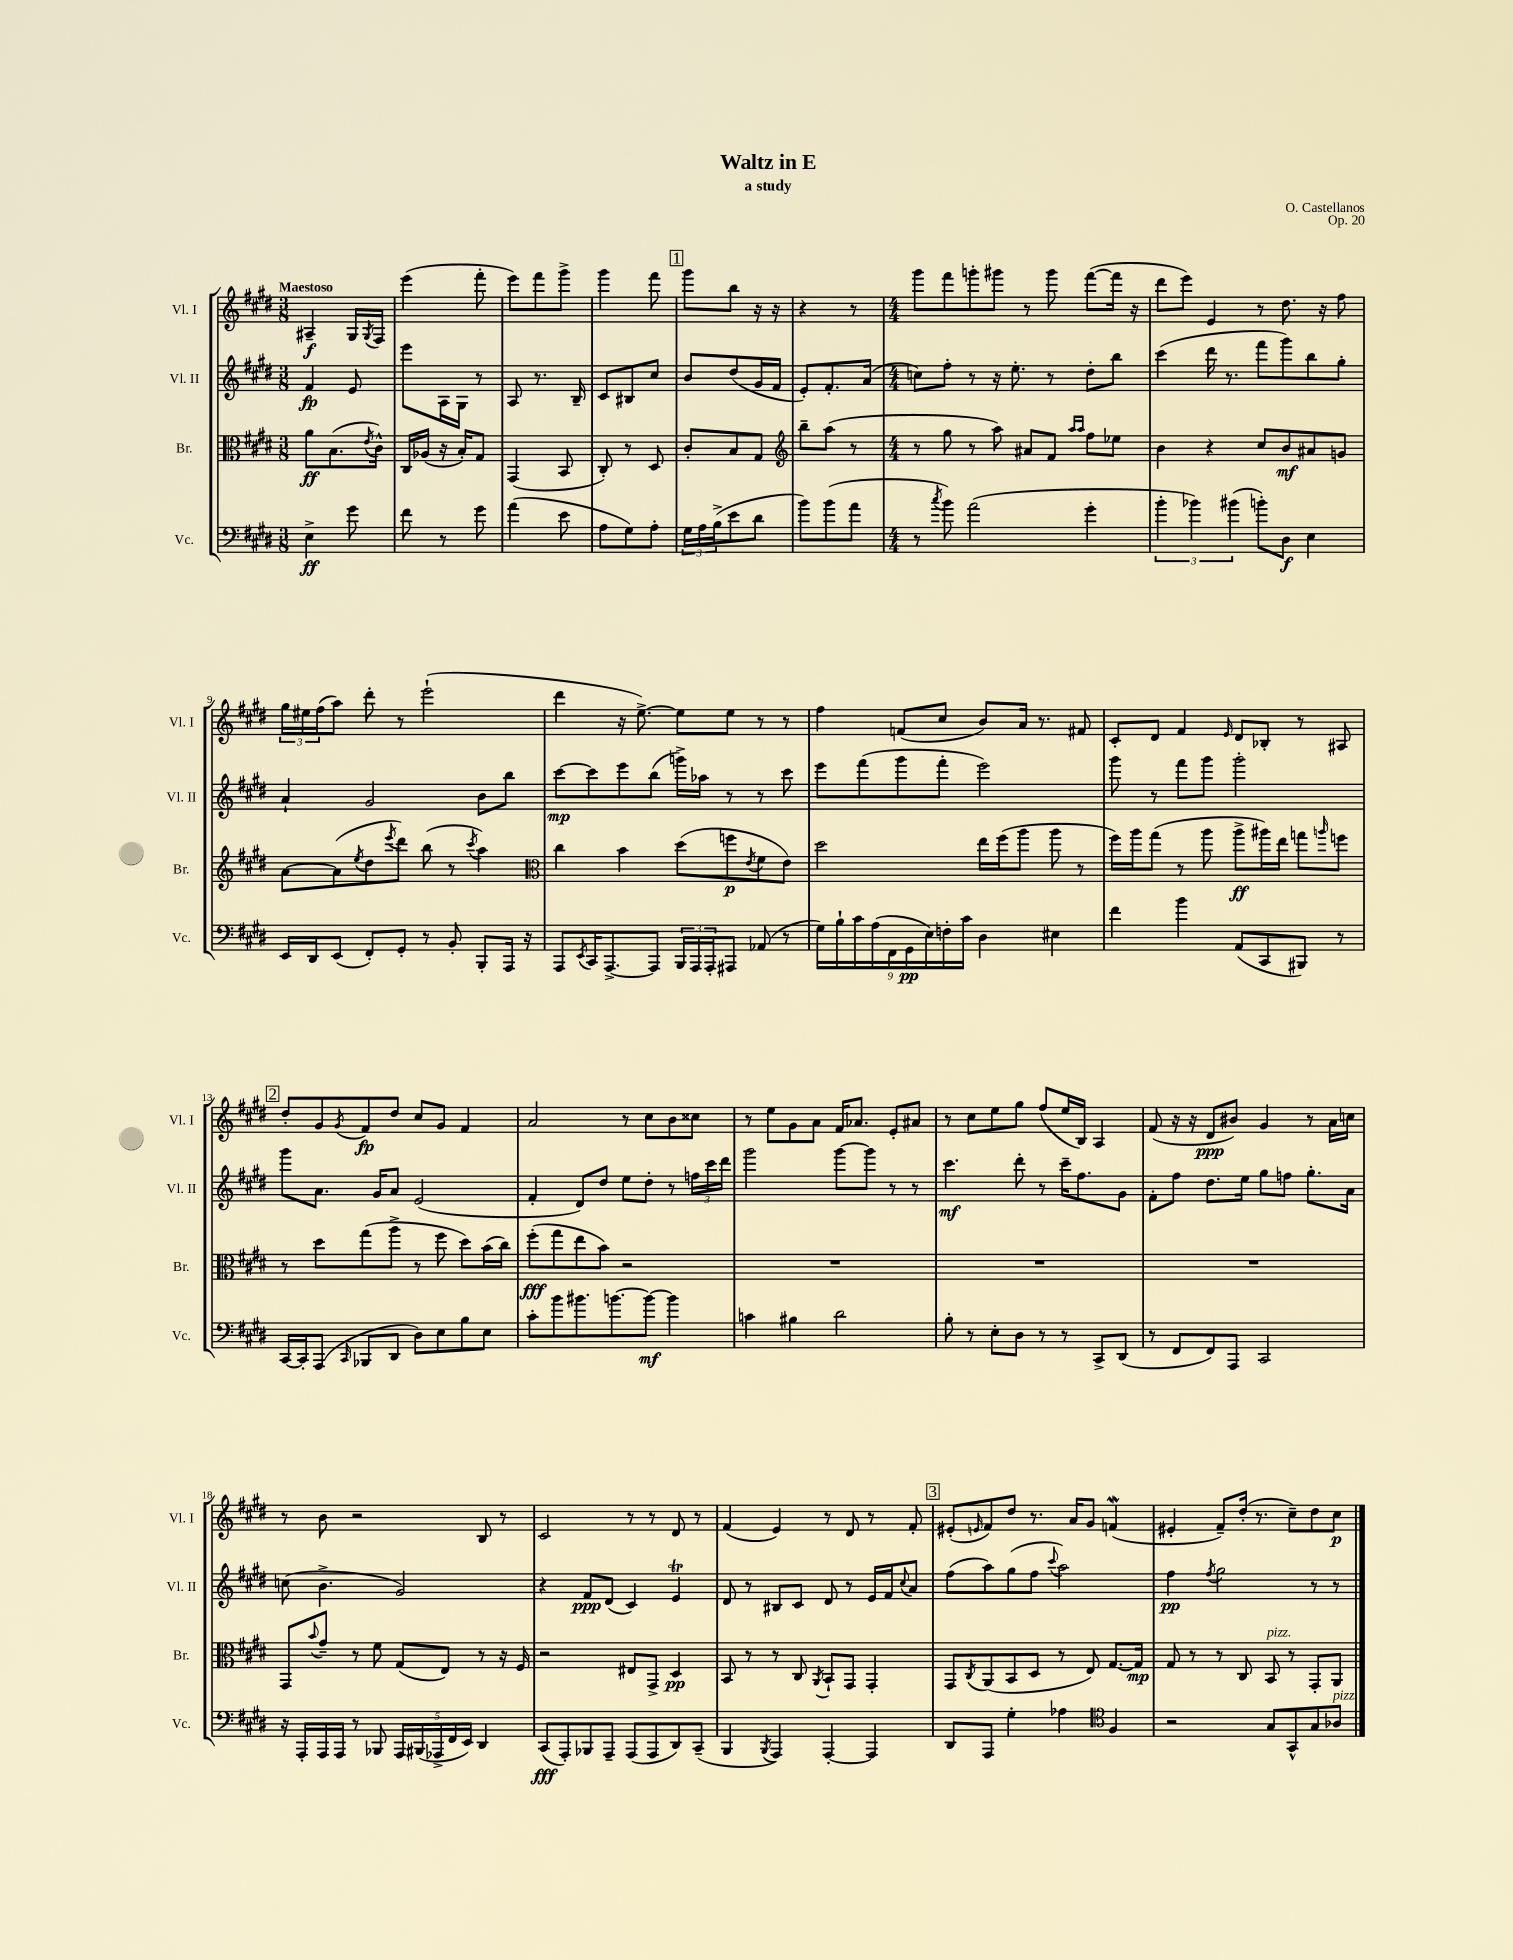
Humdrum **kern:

**kern	**kern	**kern	**kern
*staff4	*staff3	*staff2	*staff1
*clefF4	*clefC3	*clefG2	*clefG2
*k[f#c#g#d#]	*k[f#c#g#d#]	*k[f#c#g#d#]	*k[f#c#g#d#]
*M3/8	*M3/8	*M3/8	*M3/8
4E^\	8a\L	4f#/	4A#~/
.	(8.B\	.	.
8g#\	.	8e/	16G#/LL
.	8qe/	.	8qG#/
.	16c#^^\Jk)	.	16F#/JJ
=	=	=	=
8f#\	16C#/LL	8eee\L	(4eee\
.	(16A-/JJ	.	.
8r	16r	16A\L	.
.	16B'/LK)	16G#\JJ	.
8g#\	8G#/J	8r	8fff#'\
=	=	=	=
(4a\	(4GG#/	8A/	8eee\L)
.	.	8.r	8fff#\
8e\	8BB/	.	8ggg#^\J
.	.	16B~/	.
=	=	=	=
8A\L	8C#'/)	8c#/L	4ggg#\
8G#\)	8r	8B#/	.
8A'\J	8D#/	8cc#/J	8fff#\
=	=	=	=
24G#\LL	8c#'/L	8b/L	8ggg#\L
24A\	.	.	.
(24B^\J	.	.	.
8e\	8B/	(8dd#/	8bb\J
8d#\J	8G#/J	16g#/L	16r
.	.	16f#/JJ	16r
=	=	=	=
*	*clefG2	*	*
8b\L)	8bb~\L	8e'/L)	4r
(8b\	(8aa\J	8.f#'/	.
8a\J	8r	.	8r
.	.	(16a/Jk	.
=	=	=	=
*M4/4	*M4/4	*M4/4	*M4/4
8r	8r	8cc\L)	8ggg#\L
8qcc#/	.	.	.
8b\)	8gg#\	8ff#'\J	8fff#\
(2a\	8r	8r	8ggg'\
.	8aa\)	16r	8ggg#\J
.	.	8.ee'\	.
.	8a#/L	.	8r
.	8f#/J	8r	8ggg#\
.	16qqaa/LL	.	.
.	16qqaa/JJ	.	.
4g#'\	8ff#\L	8dd#'\L	([8fff#\L
.	8ee-\J	8bb\J	16fff#\]Jk
.	.	.	16r
=	=	=	=
6b'\	4b\	(4ccc#\	8ddd#\L
.	.	.	8eee\J)
6b-\)	.	.	.
.	4r	16ddd#\	4e/
.	.	8.r	.
(6b#\	.	.	.
8b'\L)	8cc#/L	8fff#\L	8r
8D#\J	8b/	8ggg#\)	8.dd#\
4E\	8a#/	8bb\	.
.	.	.	16r
.	8g/J	8gg#'\J	8ff#\
=	=	=	=
16EE/LL	[8a\L	4a`/	24gg#\LL
.	.	.	24ee#\
16DD#/J	.	.	.
.	.	.	(24ff#\J
(8EE/J	(8a\]	.	8aa\J)
.	8qee/	.	.
8FF#'/L)	8dd#\	2g#/	8ddd#'\
.	8qeee/	.	.
8GG#'/J	8ddd#\J)	.	8r
8r	(8bb\	.	(2eee`\
8BB'/	8r	.	.
.	8qccc#/	.	.
8BBB'/L	4aa\)	8b\L	.
16AAA/Jk	.	8bb\J	.
16r	.	.	.
=	=	=	=
*	*clefC3	*	*
8AAA/L	4cc#\	[8ccc#\L	4ddd#\
8qEE/	.	.	.
16CC#/K	.	8ccc#\]	.
[8.AAA^/	.	.	.
.	4b\	8eee\	16r
.	.	.	[8.ee^\)
8AAA/]J	.	(8bb\J	.
24BBB/LL	(8dd#\L	16ggg^\LL)	8ee\]L
24AAA/	.	.	.
.	.	16aa-\JJ	.
24AAA'/J	.	.	.
8AAA#/J	8ff\	8r	8ee\J
.	8qe/	.	.
(8AA-/	8f#\	8r	8r
8r	8e\J)	8ccc#\	8r
=	=	=	=
18G#\LL)	2dd#\	8eee\L	4ff#\
18B`\	.	.	.
18c#\	.	.	.
.	.	(8fff#\	.
(18A\	.	.	.
18FF#\	.	.	.
.	.	8ggg#\	(8f/L
18GG#\	.	.	.
18E\)	.	.	.
.	.	8fff#'\J	8cc#/J
18F'\	.	.	.
18c#\JJ	.	.	.
4D#\	16ee\LL	2eee\)	8b/L)
.	(16ff#\J	.	.
.	8aa\J	.	16a/Jk
.	.	.	8.r
4E#\	8aa\	.	.
.	8r	.	8f#/
=	=	=	=
4f#\	16ff#\LL)	8ggg#\	8c#'/L
.	16aa\J	.	.
.	(8gg#\J	8r	8d#/J
4b\	8r	8fff#\L	4f#/
.	8aa\	8ggg#\J	.
.	.	.	16qqe/
(8AA/L	8aa^\L	2ggg#'\	8d#/L
8CC#/	16aa#\L)	.	8B-'/J
.	16ee\JJ	.	.
8BBB#/J)	8gg\L	.	8r
.	16qqaa/	.	.
8r	8ff\J	.	8A#/
=	=	=	=
[16CC#/LL	8r	8ggg#\L	8dd#'/L
16CC#'/]J	.	.	.
(8AAA/J	8dd#\L	8.a\J	8g#/
16qqCC#/	.	.	8qg#/
8BBB-/L	(8gg#\	.	8f#/
.	.	16g#/LK	.
8DD#/J	8aa^\J	8a/J	8dd#/J
8D#\L)	8r	(2e/	8cc#/L
8E\	8ff#\	.	8g#/J
8B\	8dd#\L)	.	4f#/
8E\J	(16b\L	.	.
.	16cc#\JJ)	.	.
=	=	=	=
8c#'\L	(8ff#'\L	4f#'/	2a/
8b\	8gg#\	.	.
8.b#\	8ee\	8d#/L)	.
.	8b\J)	8dd#/J	.
[8.b\	.	.	.
.	2r	8ee\L	8r
8b\_J	.	8dd#'\J	8cc#\L
4b\]	.	8r	8b\
.	.	24ff\LL	8cc##\J
.	.	24ccc#\	.
.	.	24ddd#\JJ	.
=	=	=	=
4c\	1r	2ggg#\	8r
.	.	.	8ee\L
4B#\	.	.	8g#\
.	.	.	8a\J
2d#\	.	[8ggg#\L	16f#/LK
.	.	.	8.a-/J
.	.	8ggg#\]J	.
.	.	8r	8e'/L
.	.	8r	8a#/J
=	=	=	=
8B'\	1r	4.ccc#\	8r
8r	.	.	8cc#\L
8E'\L	.	.	8ee\
8D#\J	.	8ddd#'\	8gg#\J
8r	.	8r	(8ff#/L
8r	.	16ccc#~\LK	16ee/L
.	.	8.ff#\	16B/JJ)
8CC#^/L	.	.	4A/
(8DD#/J	.	8g#\J	.
=	=	=	=
8r	1r	8f#'\L	(8f#/
8FF#/L	.	8ff#\J	16r
.	.	.	16r
8FF#/)	.	8.dd#\L	8d#/L
8AAA/J	.	.	8b#/J)
.	.	16ee\Jk	.
2CC#/	.	8gg#\L	4g#/
.	.	8ff\J	.
.	.	8.gg#'\L	8r
.	.	.	16a\LL
.	.	16a\Jk	16cc\JJ
=	=	=	=
16r	8GG#/L	(8cc\	8r
16AAA'/LL	.	.	.
.	8qqb/	.	.
16AAA/	8g#~/J	4.b^\	8b\
16AAA/JJ	.	.	.
8r	8r	.	2r
8BBB-/	8f#\	.	.
20AAA/LL	(8G#/L	2g#/)	.
(20BBB#/	.	.	.
20AAA-^/	.	.	.
.	8E/J)	.	.
20FF#/	.	.	.
20EE/JJ)	.	.	.
4DD#/	8r	.	8B/
.	16r	.	8r
.	16F#/	.	.
=	=	=	=
(8CC#/L	2r	4r	2c#/
8AAA'/)	.	.	.
8BBB-/	.	8f#/L	.
8AAA~/J	.	(8d#/J	.
(8AAA/L	8E#/L	4c#/)	8r
8AAA/	8GG#^/J	.	8r
8DD#/)	4D#/	4e/	8d#/
(8CC#~/J	.	.	8r
=	=	=	=
4BBB/	8BB/	8d#/	(4f#/
.	8r	8r	.
8qBBB/	.	.	.
4AAA/)	8r	8B#/L	4e/)
.	8C#/	8c#/J	.
.	8qAA/	.	.
[4AAA'/	8BB`/L	8d#/	8r
.	8GG#/J	8r	8d#/
4AAA/]	4GG#'/	16e/LL	8r
.	.	16f#/J	.
.	.	8qqcc#/	.
.	.	8a/J	8f#'/
=	=	=	=
8DD#/L	8GG#/L	(8ff#\L	(8e#'/L
.	8qC#/	.	16qqe/
8AAA/J	(8AA/	8aa\)	8f#/)
4G#'\	8BB/	(8gg#\	8dd#/J
.	8D#/J	8ff#\J	8.r
.	.	8qqccc#/	.
4A-\	8r	2aa\)	.
.	.	.	16a/LK
.	8E/)	.	8g#/J
*clefC4	*	*	*
4F#/	[8.G#/L	.	(4f/
.	16G#/]Jk	.	.
=	=	=	=
2r	8G#/	4ff#\	4e#'/
.	8r	.	.
.	.	8qff#/	.
.	8r	2gg#\	8f#~/L)
.	8C#/	.	(16dd#'/Jk
.	.	.	8.r
8G#/L	8BB/	.	.
8GG#^^/	8r	.	8cc#~\L)
8G#/	8GG#'/L	8r	8dd#\
8A-/J	8AA/J	8r	8cc#\J
==	==	==	==
*-	*-	*-	*-
